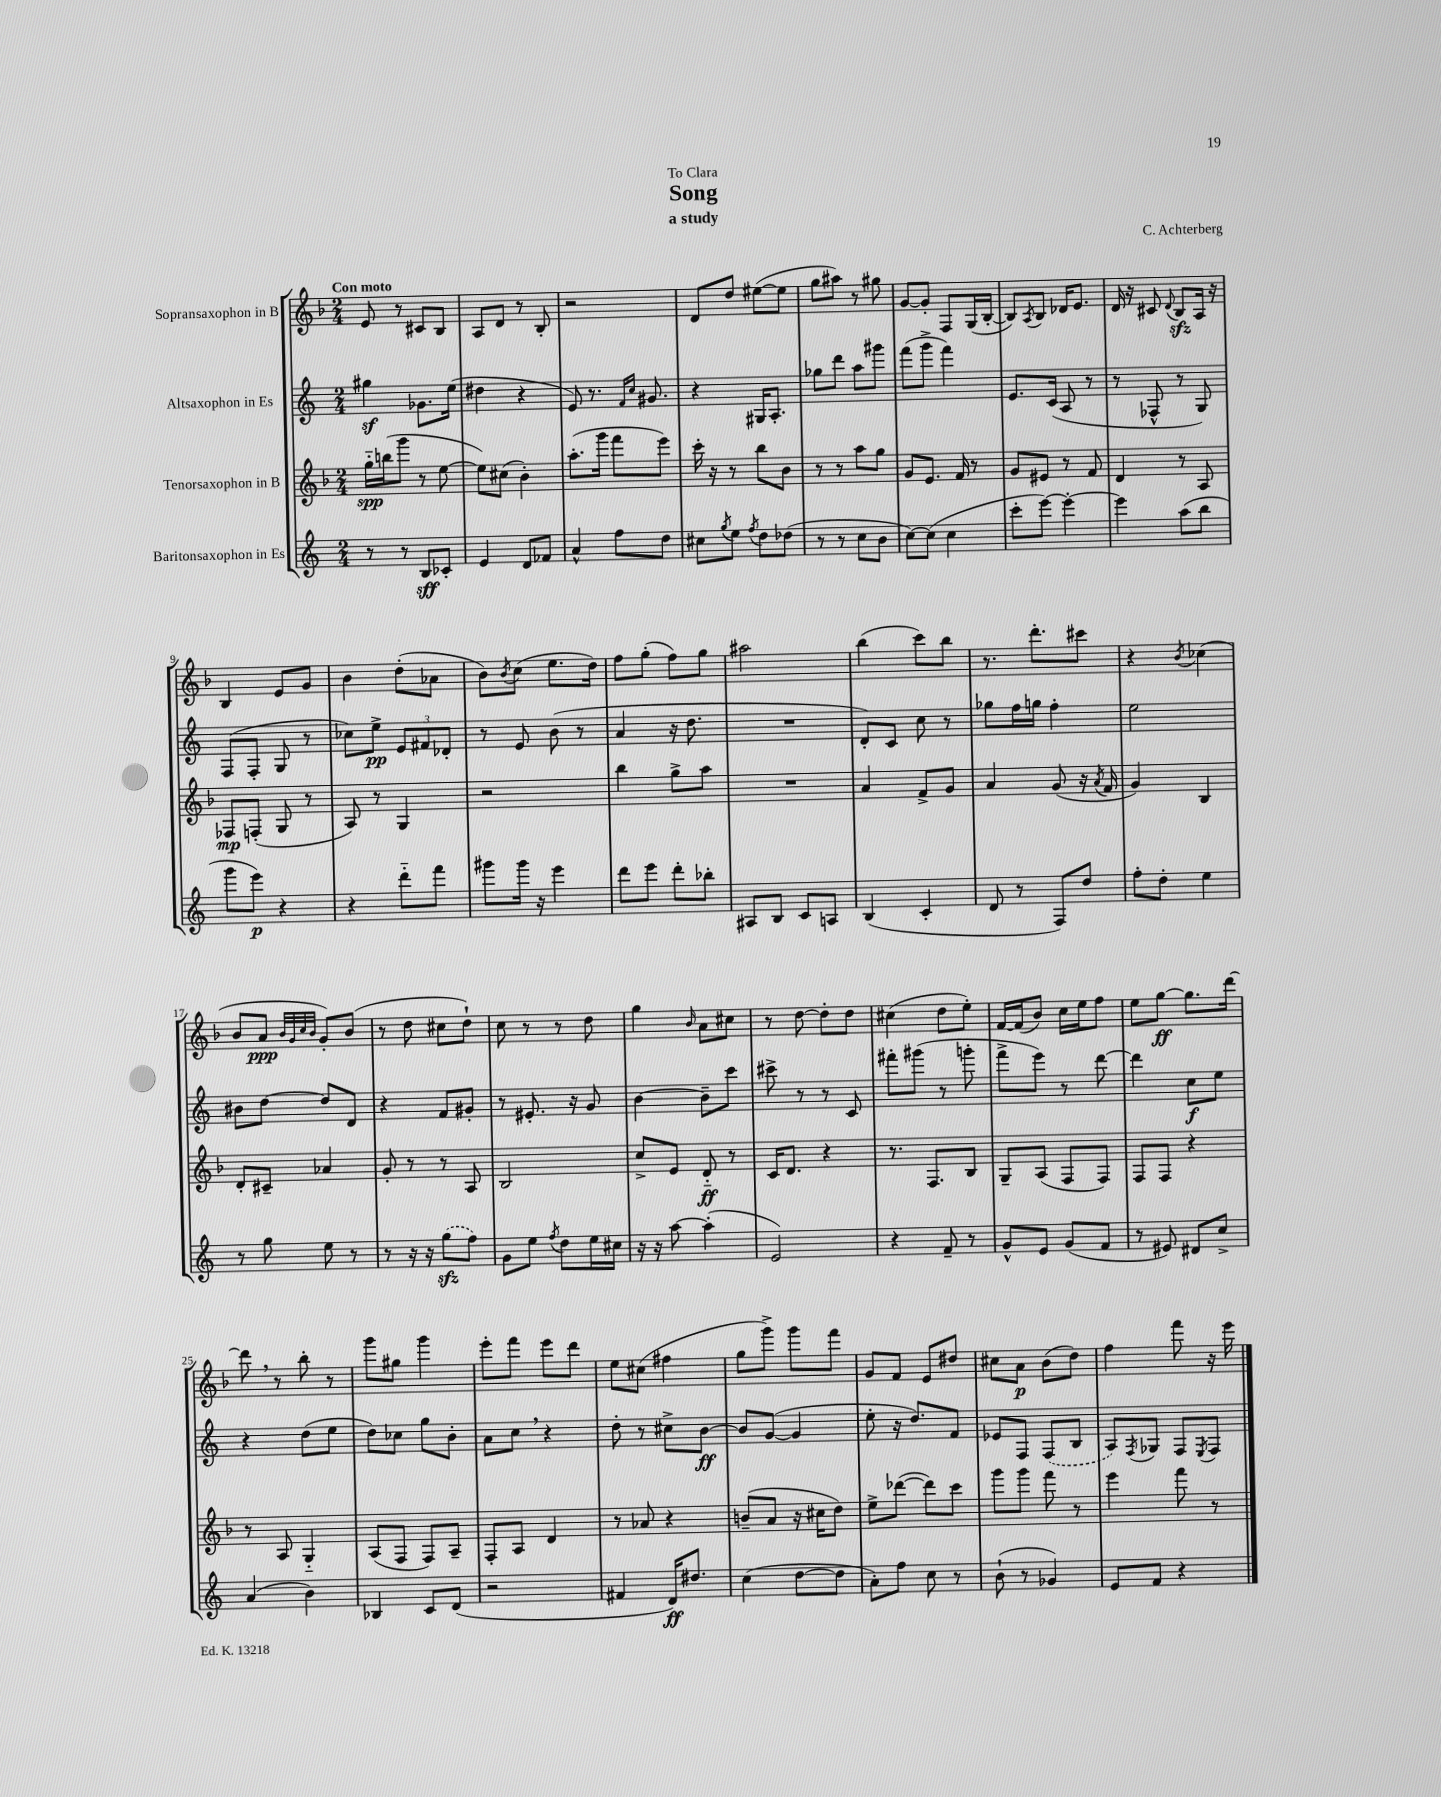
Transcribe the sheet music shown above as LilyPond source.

\header { title = "Song" composer = "C. Achterberg" subtitle = "a study" dedication = "To Clara" }
<<
\new StaffGroup <<
\new Staff = "s0" \with { instrumentName = "Sopransaxophon in B" } {
    \clef treble \key f \major \numericTimeSignature \time 2/4 \tempo "Con moto"
    e'8 r8 cis'8 bes8 |
    a8 d'8 r8 bes8-. |
    r2 |
    d'8 d''8 eis''8~( eis''8 |
    g''8 ais''8) r8 gis''8 |
    g'8~ g'8-. f8 g16( bes16~-. |
    bes8) \acciaccatura { a8 } bes8 des'16 e'8. |
    d'16 r16 cis'8 \appoggiatura { d'8 } bes8\sfz a16 r16 |
    bes4 e'8 g'8 |
    bes'4 d''8-.( aes'8 |
    bes'8) \acciaccatura { bes'8 } c''8( e''8. d''16) |
    f''8 g''8-.( f''8) g''8 |
    ais''2 |
    bes''4( c'''8) bes''8 |
    r8. d'''8.-. cis'''8 |
    r4 \acciaccatura { bes'8 } ces''4( |
    bes'8 a'8\ppp \grace { bes'32 g'32 c''32 bes'32 } g'8-.) bes'8( |
    r8 d''8 cis''8 d''8-!) |
    c''8 r8 r8 d''8 |
    g''4 \grace { bes'16 } a'8 cis''8 |
    r8 d''8~ d''8-. d''8 |
    cis''4( d''8 e''8-.) |
    f'16~ f'16( bes'8) c''16 e''16 f''8 |
    e''8 g''8~\ff g''8. d'''16~ |
    d'''8 \breathe r8 bes''8-. r8 |
    g'''8 gis''8 g'''4 |
    e'''8-. f'''8 e'''8 d'''8 |
    e''8 cis''8( fis''4 |
    g''8 g'''8->) g'''8 f'''8 |
    g'8 f'8 e'8 dis''8 |
    cis''8 a'8\p bes'8( d''8) |
    f''4 f'''8 r16 e'''16 \bar "|." |
}
\new Staff = "s1" \with { instrumentName = "Altsaxophon in Es" } {
    \clef treble \key c \major \numericTimeSignature \time 2/4
    gis''4\sf ges'8. e''16( |
    dis''4 r4 |
    e'8) r8. \grace { f'16 c''16 } gis'8. |
    r4 gis16 a8.-. |
    ges''8 d'''8 a''8 gis'''8 |
    f'''8( g'''8-> f'''4) |
    e'8. c'16( a8 r8 |
    r8 fes8-^ r8 g8) |
    f8( f8-. g8 r8 |
    ces''8) e''8->\pp \tuplet 3/2 { e'8 fis'8 des'8-. } |
    r8 e'8 b'8( r8 |
    a'4 r16 d''8. |
    R2 |
    d'8-.) c'8 c''8 r8 |
    ges''8 f''16 g''16 f''4-. |
    e''2 |
    bis'8 d''8~ d''8 d'8 |
    r4 f'8 gis'8-. |
    r8 eis'8.-. r16 g'8 |
    b'4~ b'8-- c'''8 |
    cis'''8-> r8 r8 c'8 |
    fis'''8-. gis'''8( r8 g'''8-. |
    f'''8-> e'''8) r8 d'''8~ |
    d'''4 c''8\f e''8 |
    r4 d''8( e''8 |
    d''8) ces''8 g''8 b'8-. |
    a'8 c''8 \breathe r4 |
    d''8-. r8 cis''8-> b'8~\ff |
    b'8 g'8~( g'4 |
    e''8-. r16 d''8.) f'8 |
    ees'8 f8 \once \slurDashed f8( b8 |
    a8) \acciaccatura { f8 } ges8 f8 \acciaccatura { e8 } f8 \bar "|." |
}
\new Staff = "s2" \with { instrumentName = "Tenorsaxophon in B" } {
    \clef treble \key f \major \numericTimeSignature \time 2/4
    g''16-_\spp b''16( g'''8 r8 e''8~ |
    e''8) cis''8( bes'4-.) |
    a''8.-.( g'''16 f'''8 e'''8) |
    c'''16-. r16 r8 bes''8 bes'8 |
    r8 r8 a''8 g''8 |
    g'8 e'8. f'16 r8 |
    g'8 eis'8 r8 f'8 |
    d'4 r8 a8 |
    fes8\mp f8-.( g8 r8 |
    a8) r8 g4 |
    r2 |
    bes''4 g''8-> a''8 |
    R2 |
    a'4 f'8-> g'8 |
    a'4 g'8( r16 \acciaccatura { a'8 } f'16 |
    g'4) bes4 |
    d'8-. cis'8-- aes'4 |
    g'8-. r8 r8 a8 |
    bes2 |
    c''8-> e'8 d'8-_\ff r8 |
    c'16 d'8. r4 |
    r8. f8. bes8 |
    g8-- a8( f8 f8) |
    f8 f8 r4 |
    r8 a8 g4-_ |
    a8( f8 f8) a8-- |
    f8-. a8 d'4 |
    r8 aes'8 r4 |
    b'8--( a'8 r16 cis''16 d''8) |
    e''8-> des'''8~( des'''8) c'''8 |
    g'''8 g'''8 f'''8 r8 |
    e'''4 f'''8 r8 \bar "|." |
}
\new Staff = "s3" \with { instrumentName = "Baritonsaxophon in Es" } {
    \clef treble \key c \major \numericTimeSignature \time 2/4
    r8 r8 b8\sff ces'8-. |
    e'4 d'8 fes'8 |
    a'4-^ f''8 d''8 |
    cis''8 \acciaccatura { g''8 } e''8 \acciaccatura { f''8 } d''8 des''8( |
    r8 r8 c''8 b'8 |
    c''8~) c''8( c''4 |
    c'''8-. e'''8~) e'''4~-. |
    e'''4 a''8( b''8 |
    g'''8 e'''8\p) r4 |
    r4 d'''8-_ f'''8 |
    gis'''8 gis'''16 r16 e'''4 |
    d'''8 e'''8 d'''8-. bes''8-. |
    ais8 b8 c'8 a8 |
    b4( c'4-. |
    d'8 r8 f8) d''8 |
    f''8-. d''8-. e''4 |
    r8 g''8 e''8 r8 |
    r8 r16 r16 \once \slurDashed g''8\sfz( f''8) |
    g'8 e''8 \acciaccatura { f''8 } d''8 e''16 cis''16 |
    r16 r16 a''8~ a''4-.( |
    e'2) |
    r4 f'8-- r8 |
    g'8-^ e'8 g'8( f'8 |
    r8 eis'8) dis'8 c''8-> |
    a'4( b'4) |
    bes4 c'8 d'8( |
    r2 |
    fis'4 d'16\ff) dis''8. |
    c''4( d''8~ d''8 |
    a'8-.) f''8 c''8 r8 |
    b'8-!( r8 ges'4) |
    e'8 f'8 r4 \bar "|." |
}
>>
>>
